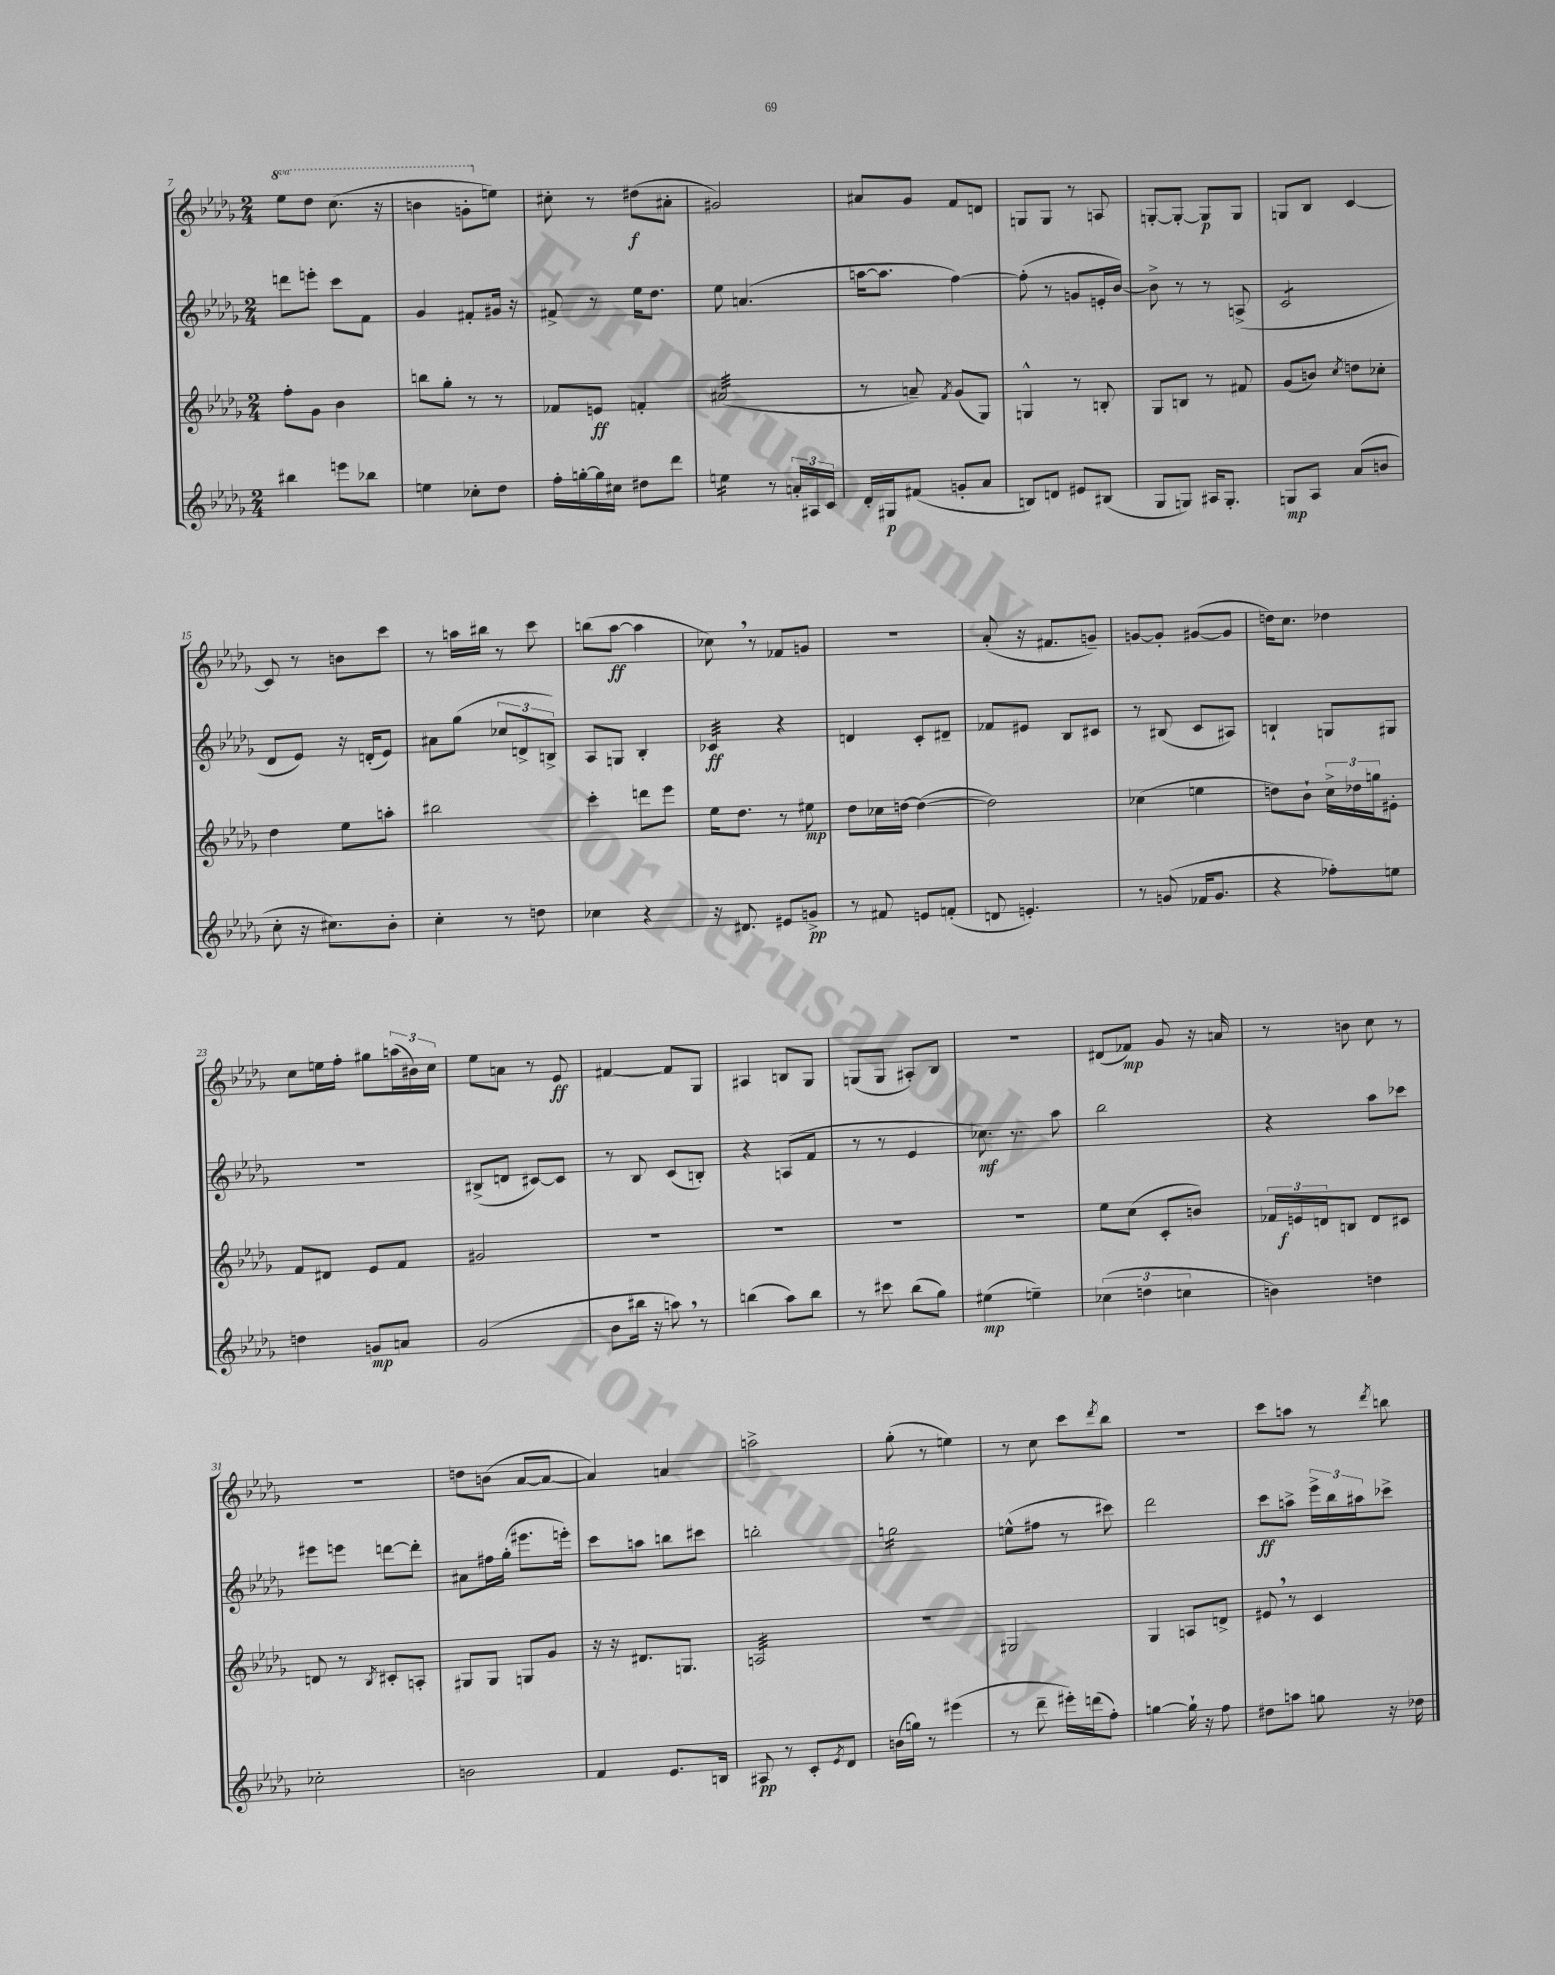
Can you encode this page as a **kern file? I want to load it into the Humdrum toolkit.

**kern	**kern	**kern	**kern
*staff4	*staff3	*staff2	*staff1
*clefG2	*clefG2	*clefG2	*clefG2
*k[b-e-a-d-g-]	*k[b-e-a-d-g-]	*k[b-e-a-d-g-]	*k[b-e-a-d-g-]
*M2/4	*M2/4	*M2/4	*M2/4
4bb#	8ff'	8ddd	8eee-
.	8g-	8eee'	8ddd-
8eee	4b-	8ccc	(8.ccc
8bb-	.	8f	.
.	.	.	16r
=	=	=	=
4ee	8bb	4g-	4bb
.	8gg-'	.	.
8cc-'	8r	8f#'	8gg'
8dd-	8r	16g#	8ee)
.	.	16r	.
=	=	=	=
16ff'	8f-	8f#^	8cc#'
[16gg'	.	.	.
16gg]	8e	8r	8r
16cc#	.	.	.
8dd#	4f'	16ee-	(8dd#
.	.	8.dd-	.
8ddd-	.	.	8a#'
=	=	=	=
4ee	(2a#	8ee-	2g#)
.	.	(4.a	.
8r	.	.	.
24a'	.	.	.
24A#	.	.	.
24c	.	.	.
=	=	=	=
16d-'	8r	[16aa	8a#
16G#	.	8.aa]	.
(8f#	8a~)	.	8g-
.	8qf	.	.
8g'	(8g-	[4ff)	8f
8a-	8G-)	.	8d
=	=	=	=
8B)	4G^^	(8ff']	8G
8d	.	8r	8G
8e#	8r	8g	8r
(8B#	8B'	16e'	8A
.	.	[16b-)	.
=	=	=	=
8G-	8G-	8b-^]	[8G'
8G)	8B	8r	8G'_
16A#	8r	8r	8G]
8.G'	.	.	.
.	8f#	(8A^	8G
=	=	=	=
8G	(8g-	2c	8G
8A-	8b)	.	8B-
.	8qcc	.	.
(8a-	8dd	.	[4c
8b	8cc-'	.	.
=	=	=	=
8cc'	4dd-	8d-	8c]
16r	.	8e-)	8r
8.cc#)	.	.	.
.	8ee-	16r	8b
.	.	(16d'	.
8b-'	8aa'	8e-)	8ccc
=	=	=	=
4cc'	2bb#	8a#	8r
.	.	(8gg-	16aa
.	.	.	16bb#
8r	.	12cc-	8r
.	.	12d^	.
8dd	.	.	8ccc
.	.	12B^)	.
=	=	=	=
4cc-	4ccc'	8A-	(8bb
.	.	8G	[8aa-
4r	8ddd	4B-'	4aa-]
.	8eee-	.	.
=	=	=	=
16r	16ee-	4c-	8cc-)
8.d#	8.dd-	.	.
.	.	.	8r
8e#	8r	4r	8f-
8g^	8ee#	.	8g
=	=	=	=
8r	8dd-	4d	2r
8f#	16cc-	.	.
.	[16dd	.	.
8e	(4dd_	8c'	.
(8f'	.	8d#~	.
=	=	=	=
8d	2dd])	8f-	(8a-'
4.e')	.	8e#	16r
.	.	.	8.f#
.	.	8B-	.
.	.	8c#	8g~)
=	=	=	=
8r	(4cc-	8r	[8g
(8g	.	(8B#	8g']
16f-	4ee	8c	([8g#
8.g	.	.	.
.	.	8A#)	8g#]
=	=	=	=
4r	8dd)	4B`	16dd)
.	.	.	8.cc
.	8b-`	.	.
8ff-')	24cc^	8G	4dd-
.	24dd-	.	.
.	24gg	.	.
8ee	8e#'	8G#	.
=	=	=	=
4dd	8f	2r	8cc
.	8d#	.	16ee
.	.	.	16ff'
8g	8e-	.	8gg#
8a	8f	.	(24aa
.	.	.	24b#)
.	.	.	24cc
=	=	=	=
(2g-	2g#	(8B#^	8ee-
.	.	8d	8a
.	.	[8c#)	8r
.	.	8c#]	8e-
=	=	=	=
8b-	2r	8r	[4f#
16bb#	.	8B-	.
16r	.	.	.
8aa)	.	(8c	8f#]
8r	.	8B')	8G-
=	=	=	=
(4bb	2r	4r	4A#
8aa-)	.	(8A	8B
8bb	.	8f	8G-
=	=	=	=
8r	2r	8r	(8G
8ccc#	.	8r	8G
(8bb-	.	4e-	8A#')
8gg-)	.	.	8B-
=	=	=	=
(4ee#	2r	8.cc-)	2r
.	.	8.r	.
4ee~)	.	.	.
.	.	8aa-	.
=	=	=	=
(6cc-	8ee-	2bb-	(8d#
.	(8cc	.	8f-)
6dd	.	.	.
.	8c'	.	8g-
6cc	.	.	.
.	8b)	.	16r
.	.	.	16a
=	=	=	=
4b)	24f-	4r	8r
.	24e	.	.
.	24d	.	.
.	8B	.	8b
4dd	8d	8aa-	8cc
.	8c#	8ccc-	8r
=	=	=	=
2cc-'	8d	8eee#	2r
.	8r	8eee	.
.	8qB-	.	.
.	8c#'	[8ddd	.
.	8A'	8ddd']	.
=	=	=	=
2b	8G#	8a#	8dd
.	8G#	16ff#	(8b
.	.	(16gg-'	.
.	8G	8.eee#	[8a-
.	8g-	.	8a-_
.	.	16eee')	.
=	=	=	=
4f	16r	8ccc	4a-])
.	16r	.	.
.	8.d#	8aa	.
8.e-	.	8bb	4a
.	8.G	.	.
.	.	8ccc#	.
16B	.	.	.
=	=	=	=
8A#	2A	2bb'	2aa^
8r	.	.	.
8c'	.	.	.
8qe-	.	.	.
8d-	.	.	.
=	=	=	=
(16b	2r	2gg	(8gg-'
16gg)	.	.	.
8r	.	.	8r
(4eee#	.	.	4ee)
=	=	=	=
8r	2G#	(8ee^^	8r
8ddd-~	.	8ff#	8cc
16eee#')	.	8r	8ccc
(16ddd	.	.	.
.	.	.	8qddd-
8ff')	.	8ccc#)	8bb-
=	=	=	=
[4gg	4G-	2ddd-	2r
16gg`]	8A	.	.
16r	.	.	.
8ff	8d^	.	.
=	=	=	=
8dd#	8e#	8ccc	8ccc
8aa	8r	8aa^	8aa
8gg	4c	24eee-^	8r
.	.	24bb-	.
.	.	24aa#	.
.	.	.	8qddd-
16r	.	8ccc-^	8bb
16dd-	.	.	.
==	==	==	==
*-	*-	*-	*-
